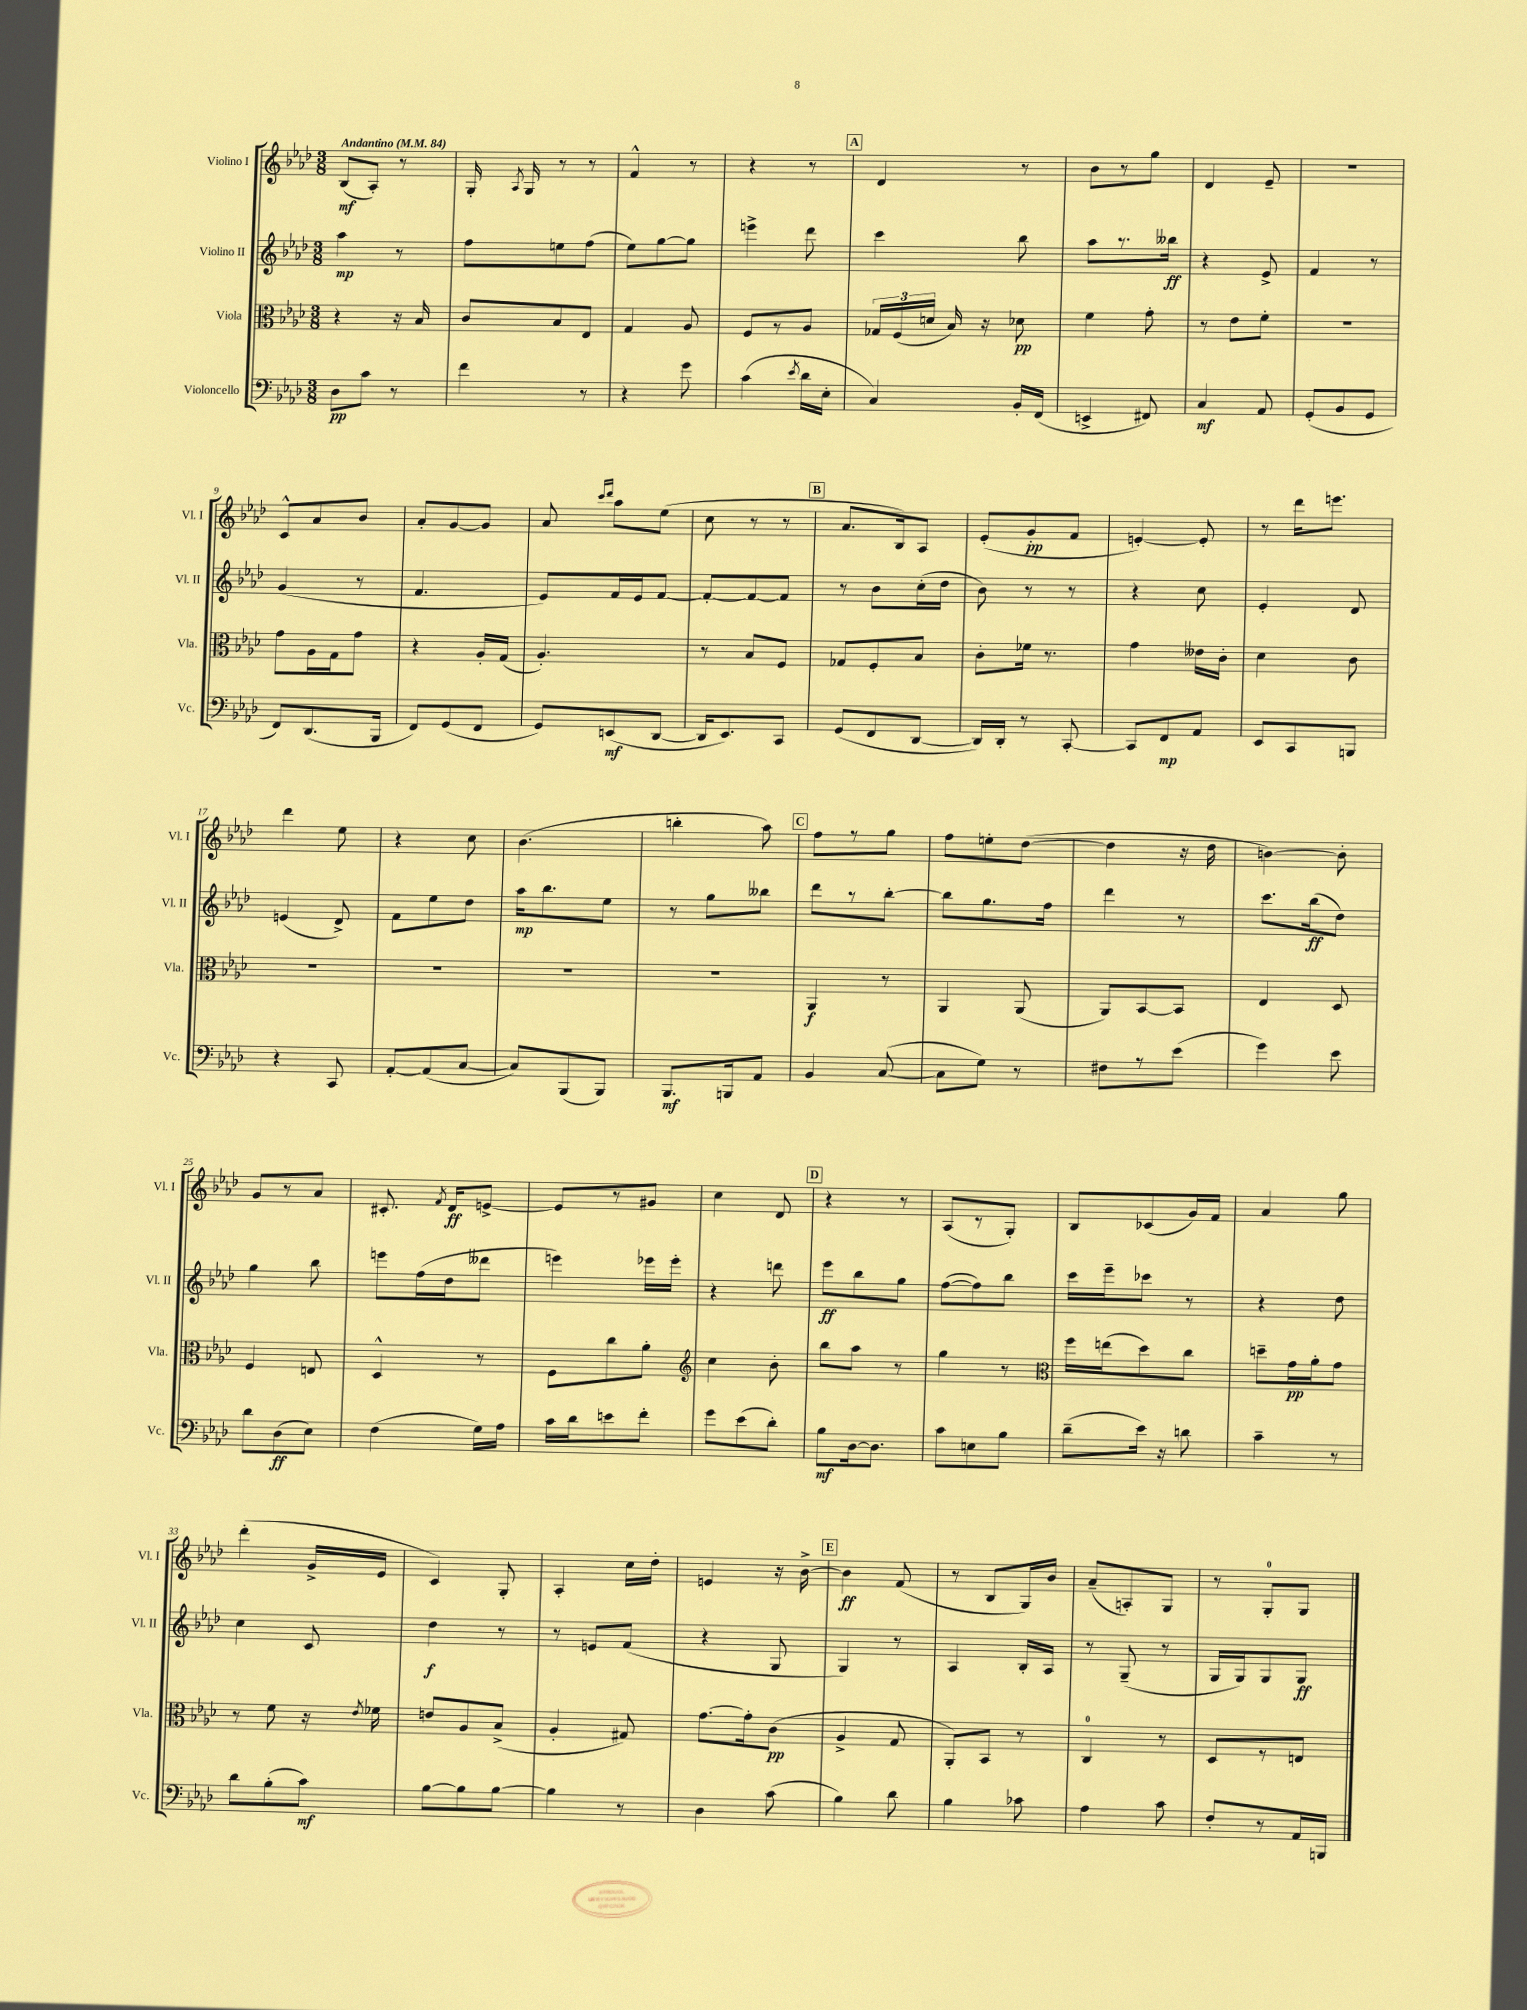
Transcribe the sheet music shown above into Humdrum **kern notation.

**kern	**dynam	**kern	**dynam	**kern	**dynam	**kern	**dynam
*part4	*part4	*part3	*part3	*part2	*part2	*part1	*part1
*staff4	*staff4	*staff3	*staff3	*staff2	*staff2	*staff1	*staff1
*I"Violoncello	*	*I"Viola	*	*I"Violino II	*	*I"Violino I	*
*I'Vc.	*	*I'Vla.	*	*I'Vl. II	*	*I'Vl. I	*
*clefF4	*	*clefC3	*	*clefG2	*	*clefG2	*
*k[b-e-a-d-]	*	*k[b-e-a-d-]	*	*k[b-e-a-d-]	*	*k[b-e-a-d-]	*
*M3/8	*	*M3/8	*	*M3/8	*	*M3/8	*
*MM84	*	*MM84	*	*MM84	*	*MM84	*
=1	=1	=1	=1	=1	=1	=1	=1
!	!	!	!	!	!	!LO:TX:a:B:t=Andantino	!
8D-\L	pp	4r	.	4aa-\	mp	(8B-/L	mf
8c\J	.	.	.	.	.	8A-'/J)	.
8r	.	16r	.	8r	.	8r	.
.	.	16B-/	.	.	.	.	.
=2	=2	=2	=2	=2	=2	=2	=2
4f\	.	8c/L	.	8ff\L	.	16G'/	.
.	.	.	.	.	.	8qA-/	.
.	.	.	.	.	.	16G/	.
.	.	8B-/	.	8een\	.	8r	.
8r	.	8E-/J	.	(8ff\J	.	8r	.
=3	=3	=3	=3	=3	=3	=3	=3
4r	.	4G/	.	8ee-\L)	.	4f^^/	.
.	.	.	.	[8gg\	.	.	.
8g\	.	8A-/	.	8gg\J]	.	8r	.
=4	=4	=4	=4	=4	=4	=4	=4
(4c\	.	8F/L	.	4eeen^\	.	4r	.
.	.	8r	.	.	.	.	.
8qe-/	.	.	.	.	.	.	.
16d-\LL	.	8A-/J	.	8ddd-\	.	8r	.
16E-'\JJ	.	.	.	.	.	.	.
!!LO:REH:place=s1:t=A
=5	=5	=5	=5	=5	=5	=5	=5
4C/)	.	24G-X/LL	.	4ccc\	.	4d-/	.
.	.	(24F/	.	.	.	.	.
.	.	24dn/JJ	.	.	.	.	.
.	.	16B-/)	.	.	.	.	.
.	.	16r	.	.	.	.	.
16BB-'/LL	.	8d-X\	pp	8bb-\	.	8r	.
(16FF/JJ	.	.	.	.	.	.	.
=6	=6	=6	=6	=6	=6	=6	=6
4EEn^/	.	4f\	.	8aa-\L	.	8b-\L	.
.	.	.	.	8.r	.	8r	.
8FF#X/)	.	8g'\	.	.	.	8gg\J	.
.	.	.	.	16bb--X\Jk	ff	.	.
=7	=7	=7	=7	=7	=7	=7	=7
4C/	mf	8r	.	4r	.	4d-/	.
.	.	8e-\L	.	.	.	.	.
8AA-/	.	8f'\J	.	8e-^/	.	8e-~/	.
=8	=8	=8	=8	=8	=8	=8	=8
(8GG'/L	.	4.r	.	4f/	.	4.r	.
8BB-/	.	.	.	.	.	.	.
8GG/J	.	.	.	8r	.	.	.
!!LO:LB:g=z
=9	=9	=9	=9	=9	=9	=9	=9
8FF/L)	.	8g\L	.	(4g/	.	8c^^/L	.
(8.DD-/	.	16A-\L	.	.	.	8a-/	.
.	.	16G\J	.	.	.	.	.
.	.	8g\J	.	8r	.	8b-/J	.
16BBB-/Jk	.	.	.	.	.	.	.
=10	=10	=10	=10	=10	=10	=10	=10
8FF/L)	.	4r	.	4.f/	.	8a-'/L	.
(8GG/	.	.	.	.	.	[8g/	.
8FF/J	.	16A-'/LL	.	.	.	8g/J]	.
.	.	(16G/JJ	.	.	.	.	.
=11	=11	=11	=11	=11	=11	=11	=11
8GG/L)	.	4.A-'/)	.	8e-/L)	.	8a-/	.
.	.	.	.	.	.	16qqccc/LL	.
.	.	.	.	.	.	16qqddd-/JJ	.
(8EEn/	mf	.	.	16f/L	.	8aa-\L	.
.	.	.	.	16e-/J	.	.	.
[8DD-/J	.	.	.	[8f/J	.	(8ee-\J	.
=12	=12	=12	=12	=12	=12	=12	=12
16DD-/KL]	.	8r	.	8f'/L_	.	8cc\	.
8.EE-/)	.	.	.	.	.	.	.
.	.	8B-/L	.	8f/_	.	8r	.
8CC/J	.	8F/J	.	8f/J]	.	8r	.
!!LO:REH:place=s1:t=B
=13	=13	=13	=13	=13	=13	=13	=13
(8GG/L	.	8G-X/L	.	8r	.	8.a-/L	.
8FF/	.	8F'/	.	8b-\L	.	.	.
.	.	.	.	.	.	16B-/k)	.
[8DD-/J	.	8B-/J	.	(16cc'\L	.	8A-/J	.
.	.	.	.	16dd-\JJ	.	.	.
=14	=14	=14	=14	=14	=14	=14	=14
16DD-/LL])	.	8c'\L	.	8b-\)	.	(8e-'/L	.
16DD-'/JJ	.	.	.	.	.	.	.
8r	.	16f-X\Jk	.	8r	.	8g'/	pp
.	.	8.r	.	.	.	.	.
[8CC'/	.	.	.	8r	.	8f/J	.
=15	=15	=15	=15	=15	=15	=15	=15
8CC/L]	.	4g\	.	4r	.	[4en'/)	.
8FF/	mp	.	.	.	.	.	.
8AA-/J	.	16e--X\LL	.	8cc\	.	8e'/]	.
.	.	16c'\JJ	.	.	.	.	.
=16	=16	=16	=16	=16	=16	=16	=16
8EE-/L	.	4d-\	.	4e-'/	.	8r	.
8CC/	.	.	.	.	.	16ddd-\KL	.
.	.	.	.	.	.	8.eeen\J	.
8BBBn/J	.	8c\	.	8d-/	.	.	.
!!LO:LB:g=z
=17	=17	=17	=17	=17	=17	=17	=17
4r	.	4.r	.	(4en/	.	4ddd-\	.
8CC/	.	.	.	8d-^/)	.	8ee-\	.
=18	=18	=18	=18	=18	=18	=18	=18
[8AA-'/L	.	4.r	.	8f\L	.	4r	.
(8AA-/]	.	.	.	8ee-\	.	.	.
[8C/J	.	.	.	8dd-\J	.	8cc\	.
=19	=19	=19	=19	=19	=19	=19	=19
8C/L])	.	4.r	.	16aa-\KL	mp	(4.b-\	.
.	.	.	.	8.bb-\	.	.	.
(8BBB-/	.	.	.	.	.	.	.
8BBB-/J)	.	.	.	8ee-\J	.	.	.
=20	=20	=20	=20	=20	=20	=20	=20
8.BBB-/L	mf	4.r	.	8r	.	4bbn'\	.
.	.	.	.	8gg\L	.	.	.
16BBBn/k	.	.	.	.	.	.	.
8AA-/J	.	.	.	8bb--X\J	.	8aa-\)	.
!!LO:REH:place=s1:t=C
=21	=21	=21	=21	=21	=21	=21	=21
4BB-/	.	4AA-/	f	8ddd-\L	.	8ff\L	.
.	.	.	.	8r	.	8r	.
([8C/	.	8r	.	[8bb-'\J	.	8gg\J	.
=22	=22	=22	=22	=22	=22	=22	=22
8C\L]	.	4AA-/	.	8bb-\L]	.	8ff\L	.
8G\J)	.	.	.	8.gg\	.	8een'\	.
8r	.	(8AA-/	.	.	.	([8dd-\J	.
.	.	.	.	16ff\Jk	.	.	.
=23	=23	=23	=23	=23	=23	=23	=23
8F#X\L	.	8AA-/L)	.	4ddd-\	.	4dd-\]	.
8r	.	[8BB-/	.	.	.	.	.
(8e-\J	.	8BB-/J]	.	8r	.	16r	.
.	.	.	.	.	.	16dd-\	.
=24	=24	=24	=24	=24	=24	=24	=24
4g\)	.	4E-/	.	8.ccc\L	.	[4bn\)	.
.	.	.	.	(16bb-\k	ff	.	.
8e-\	.	8D-/	.	8dd-\J)	.	8b'\]	.
!!LO:LB:g=z
=25	=25	=25	=25	=25	=25	=25	=25
8d-\L	.	4F/	.	4gg\	.	8g/L	.
(8D-\	ff	.	.	.	.	8r	.
8E-\J)	.	8En/	.	8bb-\	.	8a-/J	.
=26	=26	=26	=26	=26	=26	=26	=26
(4F\	.	4D-^^/	.	8eeen\L	.	8.c#X'/	.
.	.	.	.	(16ff\L	.	.	.
.	.	.	.	.	.	8qf/	.
.	.	.	.	16dd-\J	.	16d-/KL	ff
16G\LL)	.	8r	.	8ddd--X\J	.	[8en^/J	.
16A-\JJ	.	.	.	.	.	.	.
=27	=27	=27	=27	=27	=27	=27	=27
16c\LL	.	8F\L	.	4eeen\)	.	8e/L]	.
16d-\J	.	.	.	.	.	.	.
8en\	.	8cc\	.	.	.	8r	.
8f'\J	.	8a-'\J	.	16eee-X\LL	.	8g#X/J	.
.	.	.	.	16eee-'\JJ	.	.	.
=28	=28	=28	=28	=28	=28	=28	=28
*	*	*clefG2	*	*	*	*	*
8g\L	.	4cc\	.	4r	.	4cc\	.
(8e-\	.	.	.	.	.	.	.
8d-'\J)	.	8b-'\	.	8dddn\	.	8d-/	.
!!LO:REH:place=s1:t=D
=29	=29	=29	=29	=29	=29	=29	=29
8B-\L	mf	8bb-\L	.	8eee-\L	ff	4r	.
[16D-\k	.	8aa-\J	.	8bb-\	.	.	.
8.D-\J]	.	.	.	.	.	.	.
.	.	8r	.	8gg\J	.	8r	.
=30	=30	=30	=30	=30	=30	=30	=30
8c\L	.	4gg\	.	([8ff\L	.	(8A-/L	.
8En\	.	.	.	8ff\])	.	8r	.
8B-\J	.	8r	.	8bb-\J	.	8G'/J)	.
=31	=31	=31	=31	=31	=31	=31	=31
*	*	*clefC3	*	*	*	*	*
(8d-~\L	.	16ff\LL	.	16ccc\LL	.	8B-/L	.
.	.	(16een\J	.	16eee-~\J	.	.	.
16e-\Jk)	.	8dd-\)	.	8ccc-X\J	.	(8c-X/	.
16r	.	.	.	.	.	.	.
8dn\	.	8cc\J	.	8r	.	16g/L)	.
.	.	.	.	.	.	16f/JJ	.
=32	=32	=32	=32	=32	=32	=32	=32
4c~\	.	8ddn~\L	.	4r	.	4a-/	.
.	.	16g\L	pp	.	.	.	.
.	.	16a-'\J	.	.	.	.	.
8r	.	8g\J	.	8dd-\	.	8gg\	.
!!LO:LB:g=z
=33	=33	=33	=33	=33	=33	=33	=33
8d-\L	.	8r	.	4cc\	.	(4ddd-'\	.
(8B-'\	.	8f\	.	.	.	.	.
8c\J)	mf	16r	.	8c/	.	16g^/LL	.
.	.	8qe-/	.	.	.	.	.
.	.	16f-X\	.	.	.	16e-/JJ	.
=34	=34	=34	=34	=34	=34	=34	=34
[8B-\L	.	8en/L	.	4dd-\	f	4c/)	.
8B-\]	.	8A-/	.	.	.	.	.
[8B-\J	.	(8B-^/J	.	8r	.	8G'/	.
=35	=35	=35	=35	=35	=35	=35	=35
4B-\]	.	4A-'/	.	8r	.	4A-'/	.
.	.	.	.	8en/L	.	.	.
8r	.	8G#X/)	.	(8f/J	.	16cc\LL	.
.	.	.	.	.	.	16dd-'\JJ	.
=36	=36	=36	=36	=36	=36	=36	=36
4D-\	.	[8.g\L	.	4r	.	4en/	.
.	.	16g'\k]	.	.	.	.	.
(8c\	.	(8c\J	pp	8G/	.	16r	.
.	.	.	.	.	.	[16b-^\	.
!!LO:REH:place=s1:t=E
=37	=37	=37	=37	=37	=37	=37	=37
4B-\)	.	4A-^/	.	4G/)	.	4b-\]	ff
8d-\	.	8G/	.	8r	.	(8f/	.
=38	=38	=38	=38	=38	=38	=38	=38
4B-\	.	8AA-'/L)	.	4A-/	.	8r	.
.	.	8BB-/J	.	.	.	8B-/L	.
8c-X\	.	8r	.	16B-'/LL	.	16G/L)	.
.	.	.	.	16A-/JJ	.	16b-/JJ	.
=39	=39	=39	=39	=39	=39	=39	=39
4A-\	.	4C/	.	8r	.	(8a-~/L	.
.	.	.	.	(8G~/	.	8An'/)	.
8c\	.	8r	.	8r	.	8G/J	.
=40	=40	=40	=40	=40	=40	=40	=40
8F'/L	.	8D-/L	.	16G/LL	.	8r	.
.	.	.	.	16G/J)	.	.	.
8r	.	8r	.	8G/	.	8G'/L	.
16AA-/L	.	8En/J	.	8G/J	ff	8G/J	.
16BBBn/JJ	.	.	.	.	.	.	.
==	==	==	==	==	==	==	==
*-	*-	*-	*-	*-	*-	*-	*-
